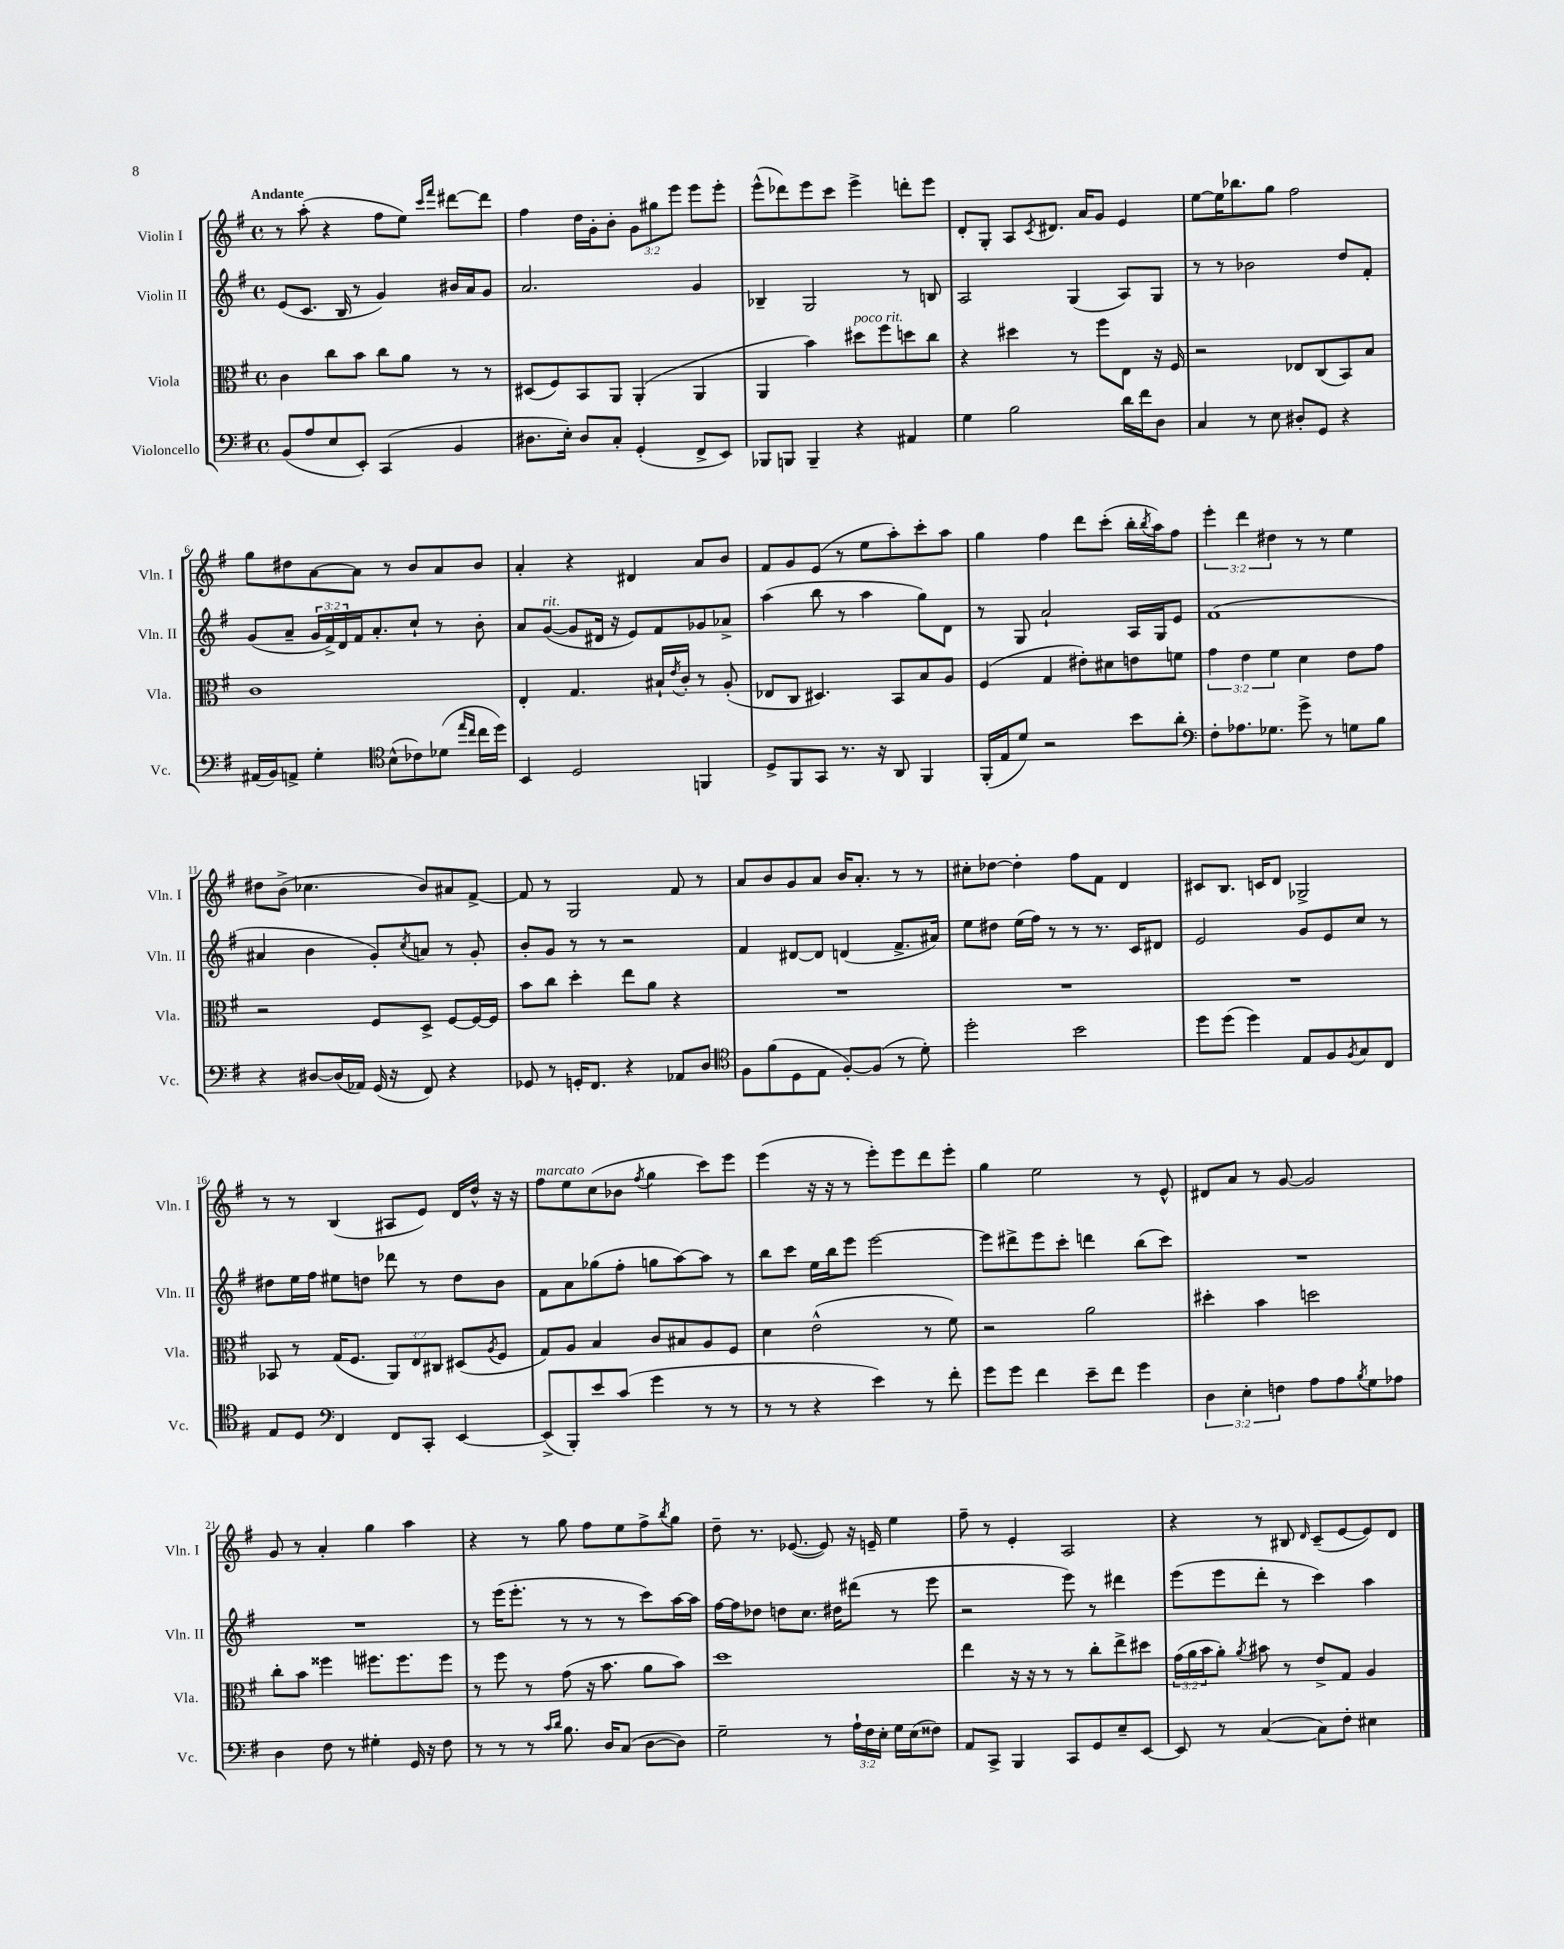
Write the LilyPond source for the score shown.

<<
\new StaffGroup <<
\new Staff = "s0" \with { instrumentName = "Violin I" shortInstrumentName = "Vln. I" } {
    \clef treble \key g \major \defaultTimeSignature \time 4/4 \override Staff.TupletNumber.text = #tuplet-number::calc-fraction-text \tempo "Andante"
    r8 a''8-.( r4 fis''8 e''8) \grace { c'''16 fis'''16 } dis'''8~ dis'''8 |
    fis''4 d''16 g'16-. b'8-. \tuplet 3/2 { g'8 gis''8 e'''8 } e'''8 e'''8-. |
    e'''8-^( des'''8) e'''8 c'''8 e'''4-> d'''8-. e'''8 |
    d'8-. g8-. a8 \acciaccatura { c'8 } dis'8. a'16 g'8 e'4 |
    e''8~ e''16 bes''8. g''8 fis''2 |
    g''8 dis''8 a'8~ a'8 r8 b'8 a'8 b'8 |
    a'4-. r4 dis'4 a'8 b'8 |
    fis'8 g'8 e'8( r8 e''8 a''8-.) c'''8-. a''8 |
    g''4 fis''4 d'''8 c'''8-.( b''16-. \acciaccatura { b''8 } a''16) fis''8 |
    \tuplet 3/2 { e'''4-. d'''4 dis''4 } r8 r8 e''4 |
    dis''8 b'8->( ces''4. b'8) ais'8 fis'8~-> |
    fis'8 r8 g2 fis'8 r8 |
    a'8 b'8 g'8 a'8 b'16 a'8.-. r8 r8 |
    cis''8-. des''8~ des''4-. fis''8 fis'8 d'4 |
    cis'8 b8. c'16 d'8 ges2-> |
    r8 r8 b4( ais8 e'8) d'16 d''16-^ r16 r16 |
    fis''8^\markup { \italic "marcato" } e''8 c''8( bes'8 \acciaccatura { fis''8 } g''4 c'''8) e'''8 |
    e'''4( r16 r16 r8 e'''8-.) e'''8 d'''8 e'''8-. |
    g''4 e''2 r8 e'8-^ |
    dis'8 a'8 r8 g'8~ g'2 |
    g'8 r8 a'4-. g''4 a''4 |
    r4 r8 g''8 fis''8 e''8 fis''8-> \acciaccatura { b''8 } g''8 |
    d''8-- r8. ees'8.~( ees'8) r16 e'16-- e''4 |
    fis''8-- r8 e'4-. a2 |
    r4 r8 bis8 \grace { d'16 } c'8--( e'8~ e'8) d'8 \bar "|." |
}
\new Staff = "s1" \with { instrumentName = "Violin II" shortInstrumentName = "Vln. II" } {
    \clef treble \key g \major \defaultTimeSignature \time 4/4 \override Staff.TupletNumber.text = #tuplet-number::calc-fraction-text
    e'8( c'8. b16 r8 g'4) bis'16 a'16 g'8 |
    a'2. g'4 |
    bes4-- g2 r8 b8 |
    a2 g4( a8) g8 |
    r8 r8 bes'2 d''8 fis'8-. |
    g'8( a'8-- \tuplet 3/2 { g'16 fis'16->) d'16 } fis'16 a'8.-. c''8-! r8 b'8-. |
    a'8 g'8~^\markup { \italic "rit." }( g'8 dis'16 r16 e'8) fis'8 ges'8 aes'8-> |
    a''4( b''8 r8 a''4 g''8) d'8 |
    r8 g8 a'2-! a16 g16 e'8 |
    fis'1( |
    ais'4 b'4 g'8-.) \acciaccatura { c''8 } a'8 r8 g'8-. |
    b'8-. g'8 r8 r8 r2 |
    fis'4 dis'8~ dis'8 d'4( fis'8.-> ais'16) |
    e''8 dis''8 e''16( fis''16) r8 r8 r8. c'16 dis'8 |
    e'2 g'8 e'8 c''8 r8 |
    dis''8 e''16 fis''16 eis''8 d''8 des'''8 r8 d''8 b'8 |
    fis'8 a'8 ges''8( fis''8-. g''8 a''8~) a''8 r8 |
    b''8 c'''8 e''16 b''16 e'''8 e'''2~ |
    e'''8 dis'''8-> e'''8 c'''8-. d'''4 b''8( c'''8) |
    R1 |
    R1 |
    r8 e'''16( e'''8.-. r8 r8 r8 c'''8) a''16~ a''16 |
    fis''16~ fis''16 des''8 d''8 c''8. dis''16 dis'''8( r8 e'''8 |
    r2 e'''8) r8 dis'''4 |
    e'''8( e'''8 d'''8-. r8 c'''4) a''4 \bar "|." |
}
\new Staff = "s2" \with { instrumentName = "Viola" shortInstrumentName = "Vla." } {
    \clef alto \key g \major \defaultTimeSignature \time 4/4 \override Staff.TupletNumber.text = #tuplet-number::calc-fraction-text
    c'4 c''8 b'8 c''8 a'8 r8 r8 |
    dis8( fis8) b,8 a,8 a,4-.( a,4 |
    a,4 b'4) dis''8^\markup { \italic "poco rit." } fis''8 d''8 c''8 |
    r4 dis''4 r8 fis''8 e8 r16 fis16 |
    r2 ees8 c8( b,8) b8 |
    c'1 |
    e4-. g4. bis16-! \acciaccatura { e'8 } c'16-. r8 a8-.( |
    ees8 c8 dis4.) b,8 b8 a8 |
    fis4( g4 eis'8-.) dis'8 e'8 f'8 |
    \tuplet 3/2 { g'4 e'4 fis'4 } d'4 e'8 g'8 |
    r2 fis8 d8-> fis8~ fis16~ fis16 |
    b'8 c''8 d''4-. e''8 a'8 r4 |
    R1 |
    R1 |
    R1 |
    bes,8 r8 g16( fis8. \tuplet 3/2 { a,8) e8 cis8 } dis8( \acciaccatura { a8 } fis8 |
    g8) a8 b4 c'8 bis8 a8 fis8 |
    d'4 e'2-^( r8 fis'8) |
    r2 a'2 |
    dis''4-. b'4 d''2 |
    c''8-. b'8 fisis''4 fis''8. fis''8. fis''8 |
    r8 fis''8 r8 g'8( r16 b'8. a'8 b'8) |
    d''1 |
    e''4 r16 r16 r8 r8 c''8-. e''8-> dis''8 |
    \tuplet 3/2 { g'16( a'16 b'16 } a'8-.) \acciaccatura { a'8 } bis'8 r8 e'8-> g8 a4 \bar "|." |
}
\new Staff = "s3" \with { instrumentName = "Violoncello" shortInstrumentName = "Vc." } {
    \clef bass \key g \major \defaultTimeSignature \time 4/4 \override Staff.TupletNumber.text = #tuplet-number::calc-fraction-text
    b,8( a8 e8 e,8-.) c,4( b,4 |
    dis8. e16-.) dis8 c8-. g,4-.( fis,8-> e,8) |
    bes,,8 b,,8 b,,4-- r4 ais,4 |
    g4 b2 d'16 fis'16 d8 |
    c4 r8 e8 dis8-. g,8 r4 |
    ais,16( b,16) a,8-> g4-. \clef tenor b8-^( ces'8) des'8( \grace { e''16 c''16 } c''16 d''16) |
    b,4 d2 f,4 |
    d8-> fis,8 g,8 r8. r16 a,8 fis,4 |
    fis,16-.( e16 d'8) r2 b'8 a'8-. |
    \clef bass fis8-. aes8. ges8. g'8-> r8 g8 b8 |
    r4 dis8~ dis16( aes,16) g,16( r16 fis,8) r4 |
    ges,8 r8 g,16-. fis,8. r4 aes,8 d8 |
    \clef tenor fis8 fis'8( d8 e8 fis8~-.) fis8( r8 d'8-.) |
    d''2-. b'2 |
    d''8 d''8( d''4) e8 fis8 \acciaccatura { fis8 } g8 c8 |
    e8 d8 \clef bass fis,4 fis,8 c,8-. e,4~ |
    e,8->( b,,8-.) e'8 c'8( g'4 r8 r8 |
    r8 r8 r4 e'4) r8 fis'8-. |
    g'8 g'8 fis'4 e'8-- fis'8 g'4 |
    \tuplet 3/2 { d4 e4-. f4 } a8 a8 \acciaccatura { b8 } g8 aes8 |
    d4 fis8 r8 gis4-. g,16 r16 fis8 |
    r8 r8 r8 \grace { c'16 d'16 } b8. d16 c8( d8~ d8) |
    g2-- r8 \tuplet 3/2 { a16-! fis16 e16-. } g16 e16( fisis8) |
    a,8 c,8-> b,,4 c,8 g,8 e8-- e,8~ |
    e,8 r8 c4~( c8) fis8-. eis4 \bar "|." |
}
>>
>>
